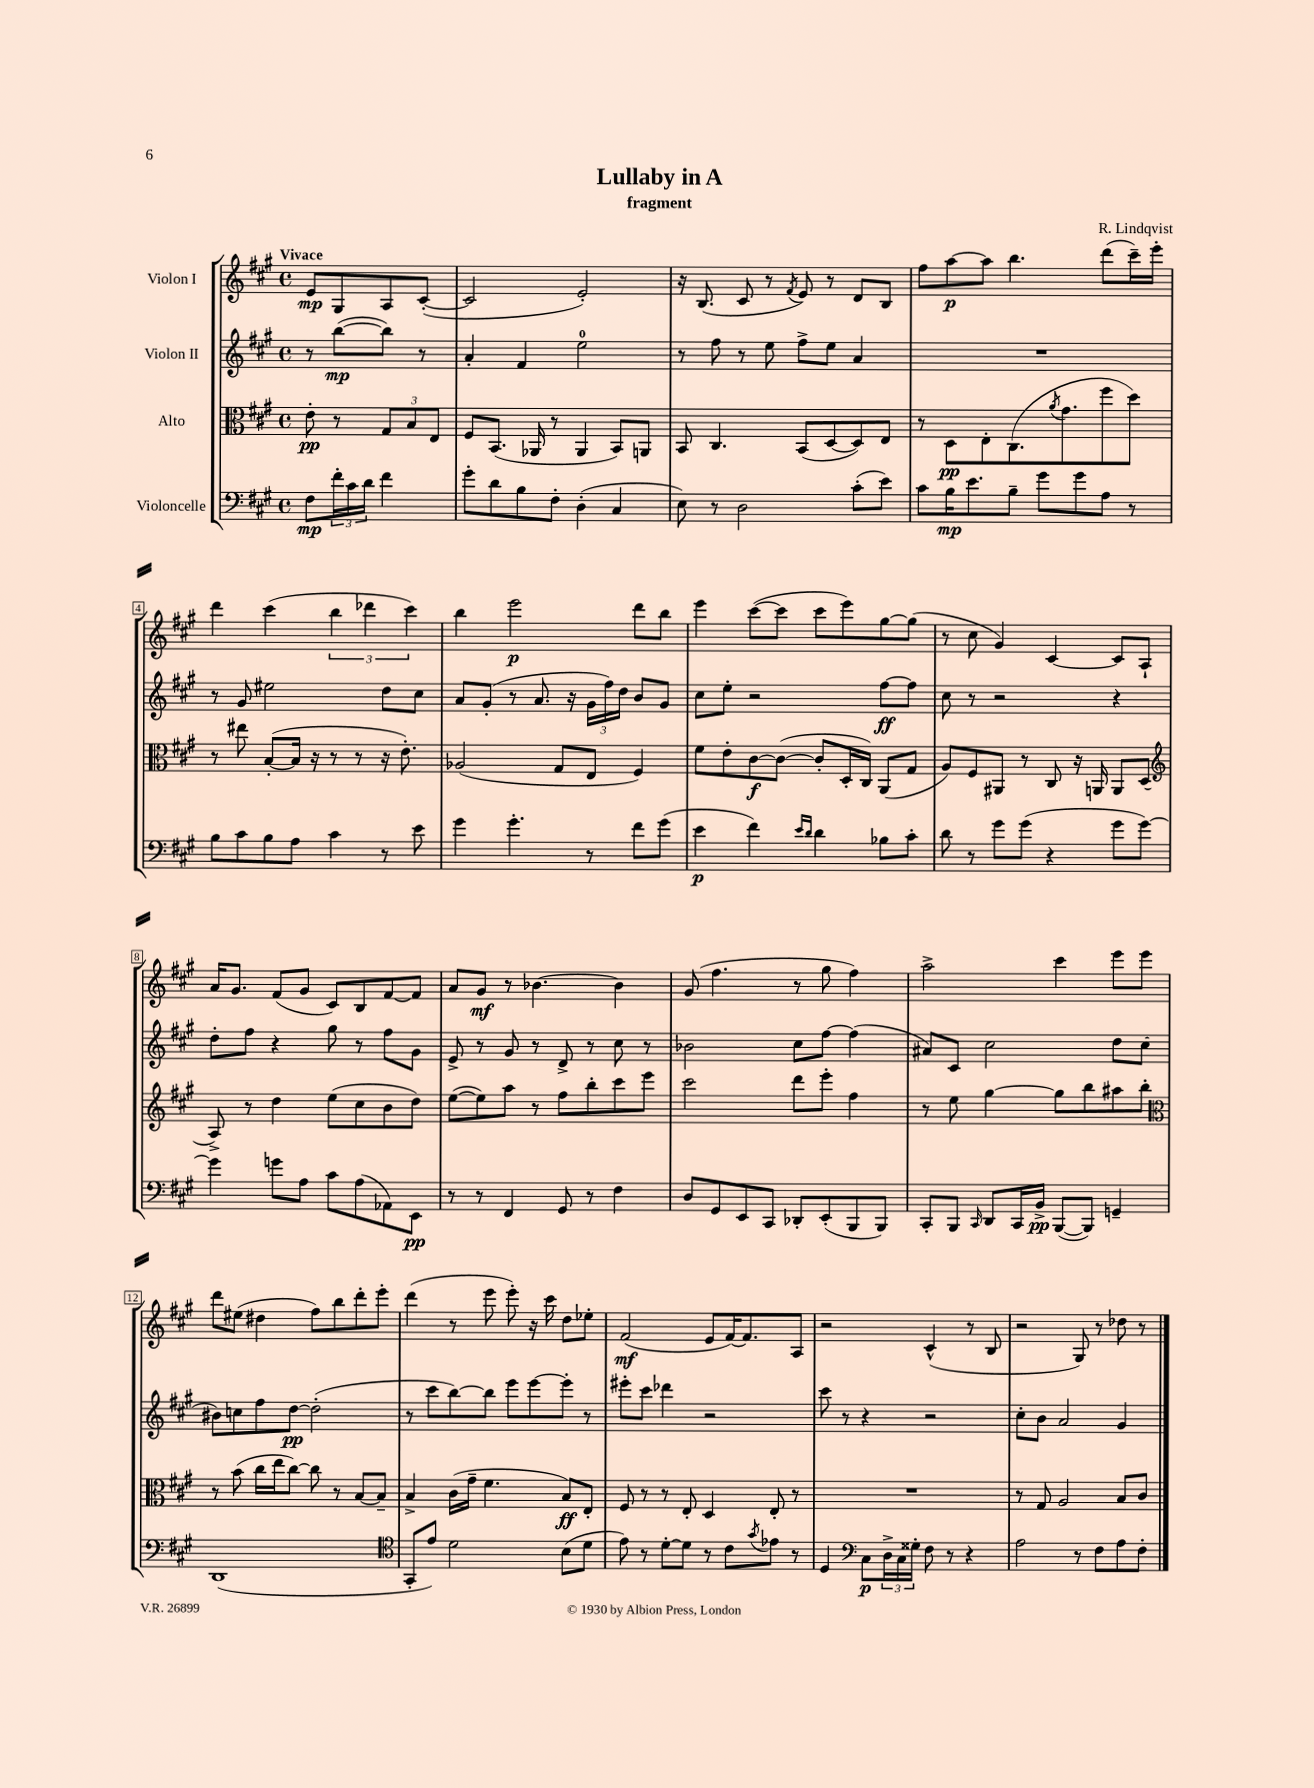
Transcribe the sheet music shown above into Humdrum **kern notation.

**kern	**dynam	**kern	**dynam	**kern	**dynam	**kern	**dynam
*part4	*part4	*part3	*part3	*part2	*part2	*part1	*part1
*staff4	*staff4	*staff3	*staff3	*staff2	*staff2	*staff1	*staff1
*I"Violoncelle	*	*I"Alto	*	*I"Violon II	*	*I"Violon I	*
*clefF4	*	*clefC3	*	*clefG2	*	*clefG2	*
*k[f#c#g#]	*	*k[f#c#g#]	*	*k[f#c#g#]	*	*k[f#c#g#]	*
*M4/4	*	*M4/4	*	*M4/4	*	*M4/4	*
*met(c)	*	*met(c)	*	*met(c)	*	*met(c)	*
=	=	=	=	=	=	=	=
!	!	!	!	!	!	!LO:TX:a:B:t=Vivace	!
8F#\L	mp	8e'\	pp	8r	.	8e/L	mp
24f#'\L	.	8r	.	([8bb\L	mp	8G#/	.
24c#\	.	.	.	.	.	.	.
24d\JJ	.	.	.	.	.	.	.
4f#\	.	12G#/L	.	8bb\J])	.	8A/	.
.	.	12B/	.	.	.	.	.
.	.	.	.	8r	.	([8c#'/J	.
.	.	12E/J	.	.	.	.	.
=1	=1	=1	=1	=1	=1	=1	=1
8g#'\L	.	8F#/L	.	4a'/	.	2c#/]	.
8d\	.	(8.BB/J	.	.	.	.	.
8B\	.	.	.	4f#/	.	.	.
.	.	16AA-X/	.	.	.	.	.
8F#'\J	.	8r	.	.	.	.	.
(4D'\	.	4AA-/	.	2ee\	.	2e'/)	.
4C#/	.	8BB/L)	.	.	.	.	.
.	.	8AAn/J	.	.	.	.	.
=2	=2	=2	=2	=2	=2	=2	=2
8E\)	.	8BB/	.	8r	.	16r	.
.	.	.	.	.	.	(8.B/	.
8r	.	4.C#/	.	8ff#\	.	.	.
2D\	.	.	.	8r	.	8c#/	.
.	.	.	.	8ee\	.	8r	.
.	.	.	.	.	.	8qf#/	.
.	.	(8BB/L	.	8ff#^\L	.	8e/)	.
.	.	[8D/	.	8ee\J	.	8r	.
(8c#'\L	.	8D/])	.	4a/	.	8d/L	.
8e\J)	.	8E/J	.	.	.	8B/J	.
=3	=3	=3	=3	=3	=3	=3	=3
8c#\L	.	8r	.	1r	.	8ff#\L	.
16B\K	mp	8D\L	pp	.	.	[8aa\	p
8.e\	.	.	.	.	.	.	.
.	.	8E'\	.	.	.	8aa\J]	.
8B~\J	.	(8.C#\	.	.	.	4.bb\	.
8g#\L	.	.	.	.	.	.	.
.	.	8qa/	.	.	.	.	.
.	.	8.g#\	.	.	.	.	.
8g#\	.	.	.	.	.	.	.
8A\J	.	8ff#\	.	.	.	(8ddd\L	.
8r	.	8dd\J)	.	.	.	16ccc#~\L)	.
.	.	.	.	.	.	16eee'\JJ	.
!!LO:LB:g=z
=4	=4	=4	=4	=4	=4	=4	=4
8B\L	.	8r	.	8r	.	4ddd\	.
8c#\	.	8ee#X\	.	8g#/	.	.	.
8B\	.	([8B'/L	.	2ee#X\	.	(4ccc#\	.
8A\J	.	16B/Jk]	.	.	.	.	.
.	.	16r	.	.	.	.	.
4c#\	.	8r	.	.	.	6bb\	.
.	.	8r	.	.	.	.	.
.	.	.	.	.	.	6ddd-X\	.
8r	.	16r	.	8dd\L	.	.	.
.	.	8.e'\)	.	.	.	.	.
.	.	.	.	.	.	6ccc#\)	.
8e\	.	.	.	8cc#\J	.	.	.
=5	=5	=5	=5	=5	=5	=5	=5
4g#\	.	(2A-X/	.	8a/L	.	4bb\	.
.	.	.	.	(8g#'/J	.	.	.
4.g#'\	.	.	.	8r	.	2eee\	p
.	.	.	.	8.a/	.	.	.
.	.	8G#/L	.	.	.	.	.
.	.	.	.	16r	.	.	.
8r	.	8E/J	.	24g#\LL	.	.	.
.	.	.	.	24ff#\)	.	.	.
.	.	.	.	24dd\JJ	.	.	.
8f#\L	.	4F#/)	.	8b/L	.	8ddd\L	.
(8g#\J	.	.	.	8g#/J	.	8bb\J	.
=6	=6	=6	=6	=6	=6	=6	=6
4e\	p	8f#\L	.	8cc#\L	.	4eee\	.
.	.	8e'\	.	8ee'\J	.	.	.
4f#\)	.	[8c#\	f	2r	.	([8ccc#\L	.
.	.	(8c#\J_	.	.	.	8ccc#\J]	.
16qqe/LL	.	.	.	.	.	.	.
16qqd/JJ	.	.	.	.	.	.	.
4d\	.	8c#'/L]	.	.	.	8ccc#\L	.
.	.	16D'/L	.	.	.	8eee\)	.
.	.	16C#/JJ)	.	.	.	.	.
8B-X\L	.	(8AA/L	.	[8ff#\L	ff	[8gg#\	.
8c#'\J	.	8G#/J	.	8ff#\J]	.	(8gg#\J]	.
=7	=7	=7	=7	=7	=7	=7	=7
8d\	.	8A/L)	.	8cc#\	.	8r	.
8r	.	8F#/	.	8r	.	8cc#\	.
8g#\L	.	8AA#X/J	.	2r	.	4g#/)	.
(8g#\J	.	8r	.	.	.	.	.
4r	.	8C#/	.	.	.	[4c#/	.
.	.	16r	.	.	.	.	.
.	.	16AAn/	.	.	.	.	.
8g#\L	.	8AA/L	.	4r	.	8c#/L]	.
[8g#\J)	.	(8D/J	.	.	.	8A`/J	.
!!LO:LB:g=z
=8	=8	=8	=8	=8	=8	=8	=8
*	*	*clefG2	*	*	*	*	*
4g#\]	.	8A^/)	.	8dd'\L	.	16a/KL	.
.	.	.	.	.	.	8.g#/J	.
.	.	8r	.	8ff#\J	.	.	.
8gn\L	.	4dd\	.	4r	.	(8f#/L	.
8A\J	.	.	.	.	.	8g#/J	.
8c#\L	.	(8ee\L	.	8gg#\	.	8c#/L)	.
(8A\	.	8cc#\	.	8r	.	8B/	.
8AA-X\)	.	8b\	.	8ff#\L	.	[8f#/	.
8EE\J	pp	8dd\J)	.	8g#\J	.	8f#/J]	.
=9	=9	=9	=9	=9	=9	=9	=9
8r	.	([8ee\L	.	8e^/	.	8a/L	.
8r	.	8ee\])	.	8r	.	8g#/J	mf
4FF#/	.	8aa\J	.	8g#/	.	8r	.
.	.	8r	.	8r	.	[4.b-X\	.
8GG#/	.	8ff#\L	.	8d^/	.	.	.
8r	.	8bb'\	.	8r	.	.	.
4F#\	.	8ccc#\	.	8cc#\	.	4b-\]	.
.	.	8eee\J	.	8r	.	.	.
=10	=10	=10	=10	=10	=10	=10	=10
8D/L	.	2ccc#\	.	2b-X\	.	(8g#/	.
8GG#/	.	.	.	.	.	4.ff#\	.
8EE/	.	.	.	.	.	.	.
8CC#/J	.	.	.	.	.	.	.
8DD-X'/L	.	8ddd\L	.	8cc#\L	.	8r	.
(8EE'/	.	8eee'\J	.	[8ff#\J	.	8gg#\	.
8BBB/	.	4ff#\	.	(4ff#\]	.	4ff#\)	.
8BBB/J)	.	.	.	.	.	.	.
=11	=11	=11	=11	=11	=11	=11	=11
8CC#'/L	.	8r	.	8a#X/L)	.	2aa^\	.
8BBB/J	.	8ee\	.	8c#/J	.	.	.
16qqCC#/	.	.	.	.	.	.	.
8DD/L	.	[4gg#\	.	2cc#\	.	.	.
16CC#/L	.	.	.	.	.	.	.
16BB^/JJ	pp	.	.	.	.	.	.
([8BBB/L	.	8gg#\L]	.	.	.	4ccc#\	.
8BBB/J])	.	8bb\	.	.	.	.	.
4GGn~/	.	8aa#X\	.	8dd\L	.	8eee\L	.
.	.	8bb'\J	.	(8cc#\J	.	8eee\J	.
!!LO:LB:g=z
=12	=12	=12	=12	=12	=12	=12	=12
*	*	*clefC3	*	*	*	*	*
(1DD	.	8r	.	8b#X\L)	.	8ddd\L	.
.	.	(8b\	.	8ccn\	.	(8ee#X\J	.
.	.	16cc#\LL	.	8ff#\	.	4dd#X\	.
.	.	16ee\J	.	.	.	.	.
.	.	[8cc#\J)	.	[8dd\J	pp	.	.
.	.	8cc#\]	.	(2dd'\]	.	8ff#\L)	.
.	.	8r	.	.	.	8bb\	.
.	.	[8B/L	.	.	.	8ddd'\	.
.	.	8B~/J]	.	.	.	8eee'\J	.
=13	=13	=13	=13	=13	=13	=13	=13
*clefC4	*	*	*	*	*	*	*
8GG#'/L	.	4B^/	.	8r	.	(4ddd\	.
8e/J)	.	.	.	8ccc#\L	.	.	.
2d\	.	(16c#\LL	.	[8bb\)	.	8r	.
.	.	16g#~\JJ	.	.	.	.	.
.	.	4.f#\	.	8bb\J]	.	8eee\	.
.	.	.	.	8eee\L	.	8eee'\)	.
.	.	.	.	[8eee\	.	16r	.
.	.	.	.	.	.	16ccc#\	.
(8B\L	.	8B/L)	ff	8eee'\J]	.	8dd\L	.
8d\J	.	8E'/J	.	8r	.	8ee-X'\J	.
=14	=14	=14	=14	=14	=14	=14	=14
8e\)	.	8F#/	.	8eee#X'\L	.	(2f#/	mf
8r	.	8r	.	8ccc#\J	.	.	.
[8d'\L	.	8r	.	4ddd-X\	.	.	.
8d\J]	.	8E'/	.	.	.	.	.
8r	.	4D/	.	2r	.	8e/L	.
8c#\L	.	.	.	.	.	[16f#/K)	.
.	.	.	.	.	.	8.f#/]	.
8qg#/	.	.	.	.	.	.	.
8e-X\J	.	8E'/	.	.	.	.	.
8r	.	8r	.	.	.	8A/J	.
=15	=15	=15	=15	=15	=15	=15	=15
4D/	.	1r	.	8ccc#\	.	2r	.
.	.	.	.	8r	.	.	.
*clefF4	*	*	*	*	*	*	*
8C#\L	p	.	.	4r	.	.	.
24D^\L	.	.	.	.	.	.	.
24C#\	.	.	.	.	.	.	.
24G##X'\JJ	.	.	.	.	.	.	.
8F#\	.	.	.	2r	.	(4c#^^/	.
8r	.	.	.	.	.	.	.
4r	.	.	.	.	.	8r	.
.	.	.	.	.	.	8B/	.
=16	=16	=16	=16	=16	=16	=16	=16
2A\	.	8r	.	8cc#'\L	.	2r	.
.	.	8G#/	.	8b\J	.	.	.
.	.	2A/	.	2a/	.	.	.
8r	.	.	.	.	.	8G#/)	.
8F#\L	.	.	.	.	.	8r	.
8A\	.	8B/L	.	4g#/	.	8dd-X\	.
8F#'\J	.	8c#/J	.	.	.	8r	.
==	==	==	==	==	==	==	==
*-	*-	*-	*-	*-	*-	*-	*-
